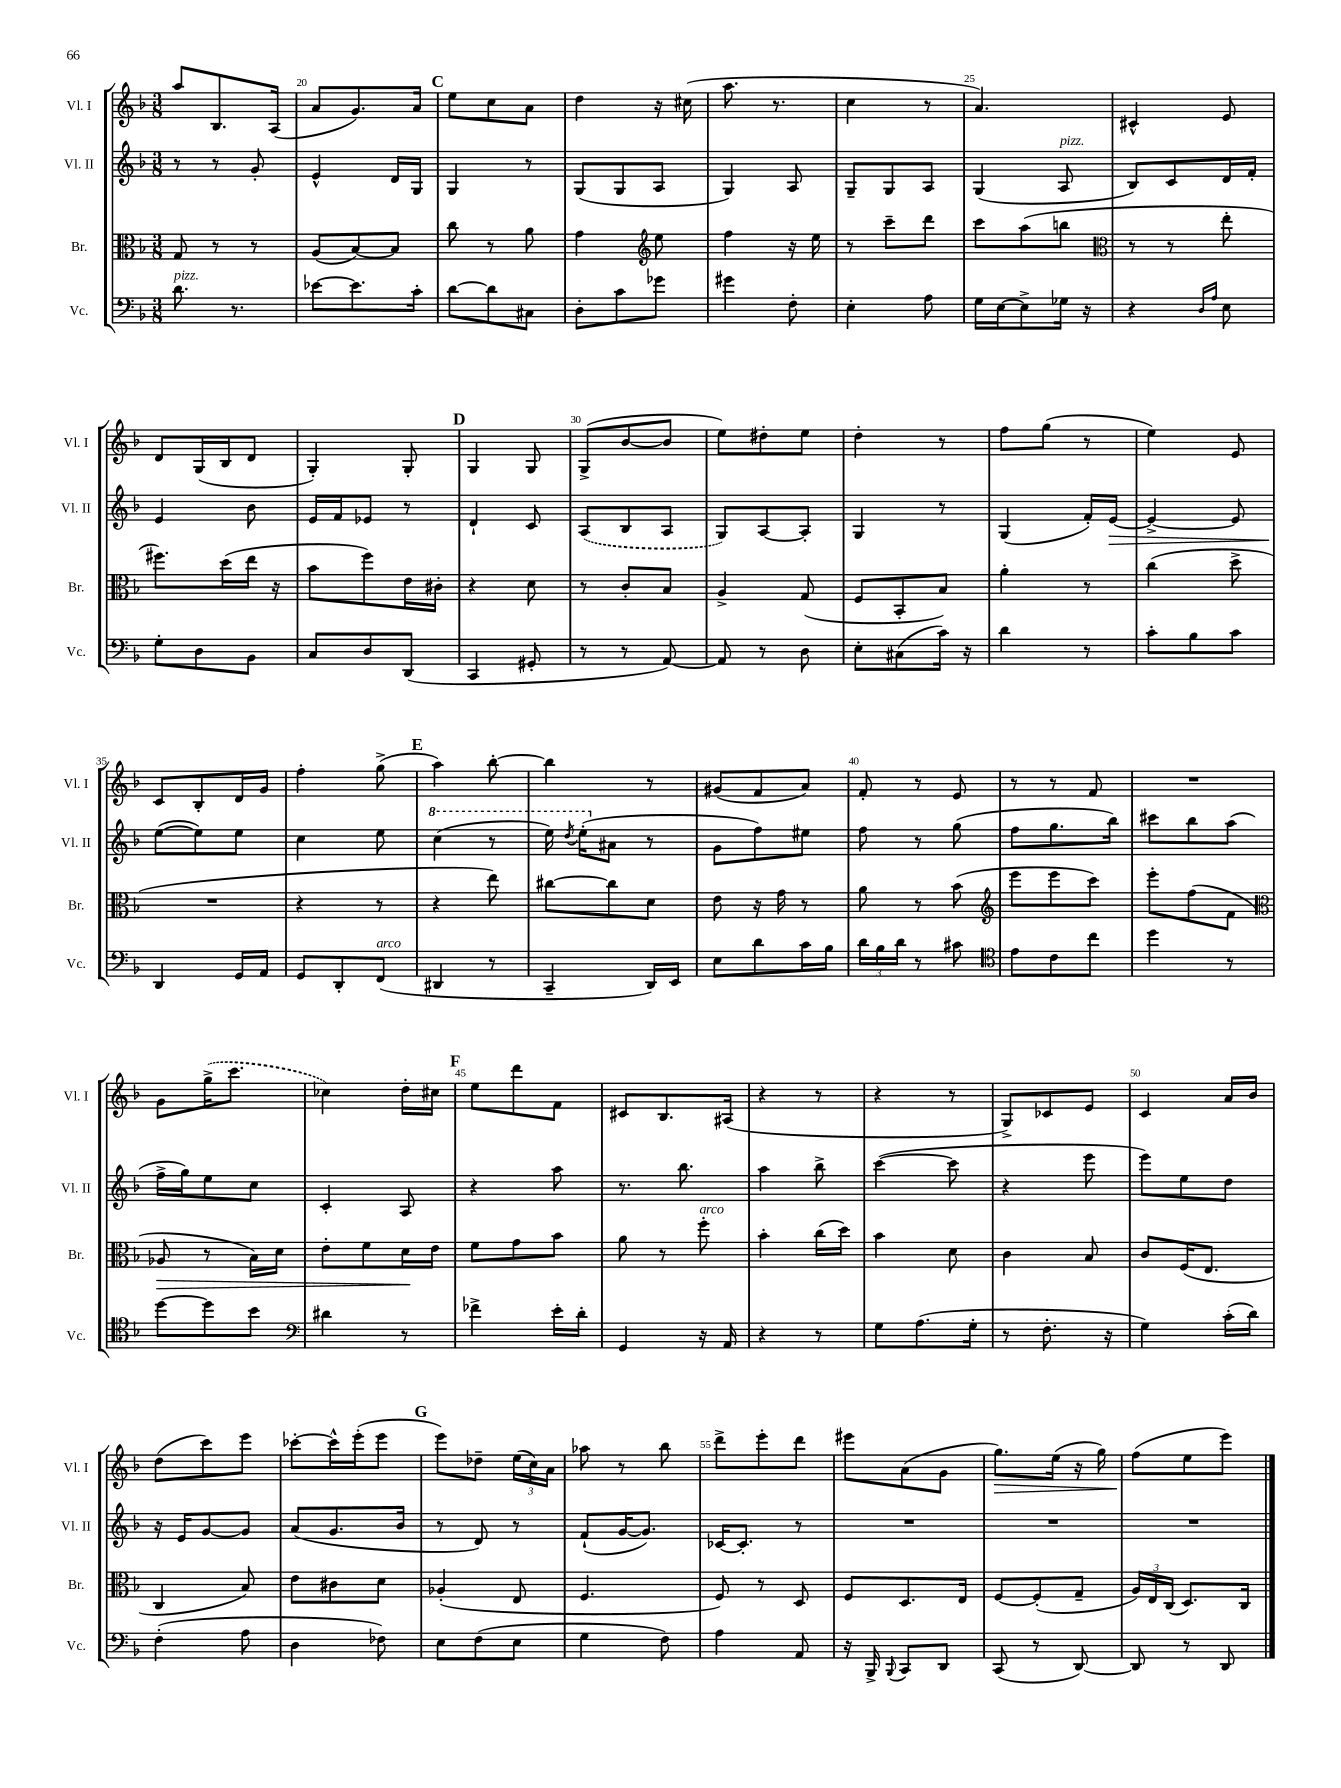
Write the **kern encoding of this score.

**kern	**kern	**kern	**kern
*staff4	*staff3	*staff2	*staff1
*clefF4	*clefC3	*clefG2	*clefG2
*k[b-]	*k[b-]	*k[b-]	*k[b-]
*M3/8	*M3/8	*M3/8	*M3/8
8.d\	8G/	8r	8aa/L
.	8r	8r	8.B-/
8.r	.	.	.
.	8r	8g'/	.
.	.	.	(16A/Jk
=	=	=	=
[8e-\L	(8A/L	4e^^/	8a/L
8.e-\]	[8B-/)	.	8.g/)
.	8B-/]J	16d/LL	.
16c'\Jk	.	16G/JJ	16a/Jk
=	=	=	=
[8d\L	8cc\	4G/	8ee\L
8d\]	8r	.	8cc\
8C#\J	8a\	8r	8a\J
=	=	=	=
8D'\L	4g\	(8G/L	4dd\
8c\	.	8G/	.
*	*clefG2	*	*
8g-\J	8ee\	8A/J	16r
.	.	.	(16cc#\
=	=	=	=
4g#\	4ff\	4G/)	8.aa\
.	.	.	8.r
8F'\	16r	8A/	.
.	16ee\	.	.
=	=	=	=
4E'\	8r	8G~/L	4cc\
.	8ccc~\L	8G/	.
8A\	8ddd\J	8A/J	8r
=	=	=	=
16G\LL	8ccc\L	(4G/	4.a/)
[16E\J	.	.	.
8E^\]	(8aa\	.	.
16G-\Jk	8bb\J	8A/	.
16r	.	.	.
=	=	=	=
*	*clefC3	*	*
4r	8r	8B-/L)	4c#^^/
.	8r	8c/	.
16qqD/LL	.	.	.
16qqA/JJ	.	.	.
8E\	8ee'\	16d/L	8e/
.	.	16f'/JJ	.
=	=	=	=
8G'\L	8.ff#\L)	4e/	8d/L
8D\	.	.	(16G/L
.	(16dd\L	.	16B-/J
8BB-\J	16ee\JJ	8b-\	8d/J
.	16r	.	.
=	=	=	=
8C/L	8b-\L	16e/LL	4G'/)
.	.	16f/J	.
8D/	8ff\)	8e-/J	.
(8DD/J	16e\L	8r	8G'/
.	16c#'\JJ	.	.
=	=	=	=
4CC/	4r	4d`/	4G/
8GG#'/	8d\	8c/	8G/
=	=	=	=
8r	8r	(8A/L	(8G^/L
8r	8c'/L	8B-/	[8b-/
[8AA/)	8B-/J	8A/J	8b-/]J
=	=	=	=
8AA/]	4A^/	8G/L)	8ee\L)
8r	.	[8A/	8dd#'\
8D\	(8G/	8A'/]J	8ee\J
=	=	=	=
8E'\L	8F/L	4G/	4dd'\
(8C#\	8BB-'/	.	.
16c\Jk)	8B-/J)	8r	8r
16r	.	.	.
=	=	=	=
4d\	4a'\	(4G/	8ff\L
.	.	.	(8gg\J
8r	8r	16f'/LL)	8r
.	.	[16e/JJ	.
=	=	=	=
8c'\L	(4cc\	4e^/_	4ee\)
8B-\	.	.	.
8c\J	8dd^\	8e/]	8e/
=	=	=	=
4DD/	4.r	([8ee\L	8c/L
.	.	8ee\])	8B-'/
16GG/LL	.	8ee\J	16d/L
16AA/JJ	.	.	16g/JJ
=	=	=	=
8GG/L	4r	4cc\	4ff'\
8DD'/	.	.	.
(8FF/J	8r	8ee\	(8gg^\
=	=	=	=
4DD#/	4r	(4ccc\	4aa\)
8r	8ee\)	8r	[8bb-'\
=	=	=	=
4CC~/	[8cc#\L	16eee\)	4bb-\]
.	.	8qddd/	.
.	.	(16eee'\LK	.
.	8cc#\]	8a#\J	.
16DD/LL)	8d\J	8r	8r
16EE/JJ	.	.	.
=	=	=	=
8E\L	8e\	8g\L	(8g#/L
8d\	16r	8ff\)	8f/
.	16g\	.	.
16c\L	8r	8ee#\J	8a/J)
16B-\JJ	.	.	.
=	=	=	=
24d\LL	8a\	8ff\	8f'/
24B-\	.	.	.
24d\JJ	.	.	.
8r	8r	8r	8r
8c#\	(8b-\	(8gg\	8e/
=	=	=	=
*clefC4	*clefG2	*	*
8e\L	8eee\L	8ff\L	8r
8c\	8eee\	8.gg\	8r
8cc\J	8ccc\J)	.	8f/
.	.	16bb-\Jk)	.
=	=	=	=
4dd\	8eee'\L	8ccc#\L	4.r
.	(8ff\	8bb-\	.
8r	8f\J	(8aa\J	.
=	=	=	=
*	*clefC3	*	*
[8dd\L	8A-/	16ff^\LL	8g\L
.	.	16gg\J)	.
8dd\]	8r	8ee\	(16gg^\K
.	.	.	8.ccc\J
8b-\J	16B-\LL)	8cc\J	.
.	16d\JJ	.	.
=	=	=	=
*clefF4	*	*	*
4d#\	8e'\L	4c'/	4cc-\)
.	8f\	.	.
8r	16d\L	8A/	16dd'\LL
.	16e\JJ	.	16cc#\JJ
=	=	=	=
4f-^\	8f\L	4r	8ee\L
.	8g\	.	8ddd\
16e'\LL	8b-\J	8aa\	8f\J
16d'\JJ	.	.	.
=	=	=	=
4GG/	8a\	8.r	8c#/L
.	8r	.	8.B-/
.	.	8.bb-\	.
16r	8ff'\	.	.
16AA/	.	.	(16A#/Jk
=	=	=	=
4r	4b-'\	4aa\	4r
8r	(16cc\LL	8bb-^\	8r
.	16dd\JJ)	.	.
=	=	=	=
8G\L	4b-\	([4ccc\	4r
(8.A\	.	.	.
.	8d\	8ccc\]	8r
16G'\Jk	.	.	.
=	=	=	=
8r	4c\	4r	8G^/L)
8.F'\	.	.	8c-/
.	8B-/	8eee\	8e/J
16r	.	.	.
=	=	=	=
4G\)	8c/L	8eee\L)	4c/
.	(16F/K	8ee\	.
.	8.E/J	.	.
(16c'\LL	.	8dd\J	16a/LL
16d\JJ)	.	.	16b-/JJ
=	=	=	=
(4F'\	4C/	16r	(8dd\L
.	.	16e/LK	.
.	.	[8g/	8ccc\)
8A\	8B-/)	8g/]J	8eee\J
=	=	=	=
4D\	8e\L	(8a/L	[8ccc-'\L
.	8c#\	8.g/	16ccc-^^\]L
.	.	.	(16eee'\J
8F-\)	8d\J	.	8eee\J
.	.	16b-/Jk	.
=	=	=	=
8E\L	(4A-'/	8r	8eee\L)
(8F\	.	8d/)	8dd-~\J
8E\J	8E/	8r	(24ee\LL
.	.	.	24cc\)
.	.	.	24a\JJ
=	=	=	=
4G\	4.F/	(8f`/L	8aa-\
.	.	[16g/K	8r
.	.	8.g/]J)	.
8F\)	.	.	8bb-\
=	=	=	=
4A\	8F/)	[16c-/LK	8ddd^\L
.	.	8.c-'/]J	.
.	8r	.	8eee'\
8AA/	8D/	8r	8ddd\J
=	=	=	=
16r	8F/L	4.r	8eee#\L
16BBB-^/	.	.	.
8qqBBB-/	.	.	.
8CC/L	8.D/	.	(8a\
8DD/J	.	.	8g\J
.	16E/Jk	.	.
=	=	=	=
(8CC/	[8F/L	4.r	8.gg\L)
8r	(8F'/]	.	.
.	.	.	(16ee\Jk
[8DD/)	8G~/J	.	16r
.	.	.	16gg\)
=	=	=	=
8DD/]	24A/LL)	4.r	(8ff\L
.	24E/	.	.
.	(24C/JJ	.	.
8r	8.D/L)	.	8ee\
8DD/	.	.	8eee\J)
.	16C/Jk	.	.
==	==	==	==
*-	*-	*-	*-
